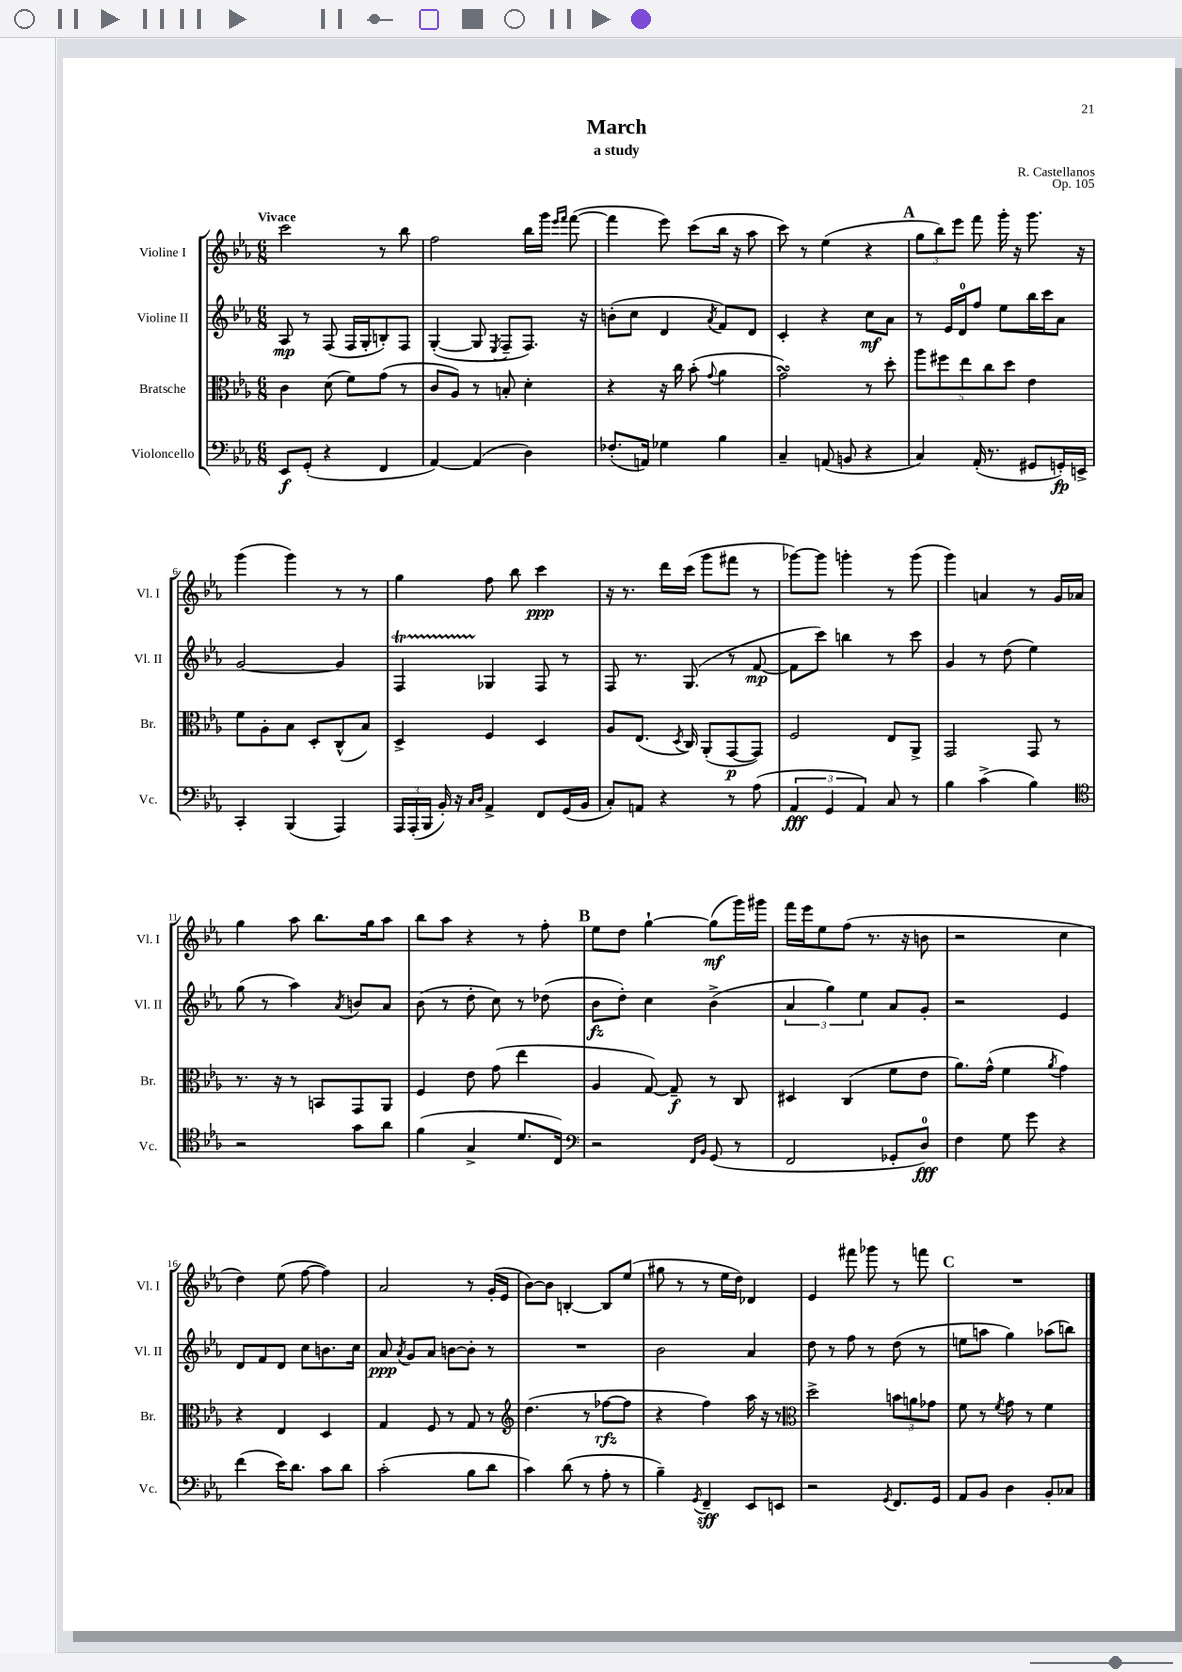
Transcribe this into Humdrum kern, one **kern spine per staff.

**kern	**dynam	**kern	**dynam	**kern	**dynam	**kern	**dynam
*part4	*part4	*part3	*part3	*part2	*part2	*part1	*part1
*staff4	*staff4	*staff3	*staff3	*staff2	*staff2	*staff1	*staff1
*I"Violoncello	*	*I"Bratsche	*	*I"Violine II	*	*I"Violine I	*
*I'Vc.	*	*I'Br.	*	*I'Vl. II	*	*I'Vl. I	*
*clefF4	*	*clefC3	*	*clefG2	*	*clefG2	*
*k[b-e-a-]	*	*k[b-e-a-]	*	*k[b-e-a-]	*	*k[b-e-a-]	*
*M6/8	*	*M6/8	*	*M6/8	*	*M6/8	*
=1	=1	=1	=1	=1	=1	=1	=1
!	!	!	!	!	!	!LO:TX:a:B:t=Vivace	!
8EE-/L	f	4c\	.	8A-/	mp	2ccc\	.
(8GG'/J	.	.	.	8r	.	.	.
4r	.	(8d\	.	(8F/	.	.	.
.	.	8f\L)	.	16F/LL	.	.	.
.	.	.	.	16G'/J	.	.	.
4FF/	.	(8g\J	.	8Bn'/)	.	8r	.
.	.	8r	.	8F/J	.	8bb-\	.
=2	=2	=2	=2	=2	=2	=2	=2
[4AA-/)	.	8c/L	.	([4G'/	.	2ff\	.
.	.	8A-/J)	.	.	.	.	.
(4AA-/]	.	8r	.	8G/]	.	.	.
.	.	.	.	8qE-/	.	.	.
.	.	8Bn'/	.	8F~/L	.	.	.
4D\)	.	4d'\	.	8.F/J)	.	16bb-\LL	.
.	.	.	.	.	.	16ggg\JJ	.
.	.	.	.	.	.	16qqeee-/LL	.
.	.	.	.	.	.	16qqfff/JJ	.
.	.	.	.	.	.	([8fff\	.
.	.	.	.	16r	.	.	.
=3	=3	=3	=3	=3	=3	=3	=3
(8.F-X'/L	.	4r	.	(8bn'\L	.	4fff\]	.
.	.	.	.	8cc\J	.	.	.
16AAn/Jk)	.	.	.	.	.	.	.
4G-X\	.	16r	.	4d/	.	8eee-\)	.
.	.	16cc\	.	.	.	.	.
.	.	(8b-'\	.	.	.	(8ccc\L	.
.	.	8qqg/	.	8qa-/	.	.	.
4B-\	.	4a-\	.	8f/L)	.	16bb-\Jk	.
.	.	.	.	.	.	16r	.
.	.	.	.	8d/J	.	8aa-\	.
=4	=4	=4	=4	=4	=4	=4	=4
4C~/	.	2gsSsS\)	.	4c'/	.	8ccc\)	.
.	.	.	.	.	.	8r	.
(8AAn/	.	.	.	4r	.	(4ee-\	.
8BBn/	.	.	.	.	.	.	.
4r	.	8r	.	8cc\L	mf	4r	.
.	.	8dd'\	.	8a-\J	.	.	.
!!LO:REH:place=s1:t=A
=5	=5	=5	=5	=5	=5	=5	=5
4C/)	.	10aa-\L	.	8r	.	12gg\L	.
.	.	.	.	.	.	12bb-\)	.
.	.	10ff#X\	.	.	.	.	.
.	.	.	.	16e-/LL	.	.	.
.	.	.	.	.	.	12eee-\J	.
.	.	.	.	16d/J	.	.	.
.	.	10ee-\	.	.	.	.	.
(16AA-'/	.	.	.	8ff/J	.	8fff\	.
.	.	10cc\	.	.	.	.	.
8.r	.	.	.	.	.	.	.
.	.	.	.	8ee-\L	.	16ggg'\	.
.	.	10dd\J	.	.	.	.	.
.	.	.	.	.	.	16r	.
8GG#X/L	.	4e-\	.	16bb-\L	.	8.ggg\	.
.	.	.	.	16ccc\J	.	.	.
16GGn'/L)	fp	.	.	8a-\J	.	.	.
16EEn^/JJ	.	.	.	.	.	16r	.
!!LO:LB:g=z
=6	=6	=6	=6	=6	=6	=6	=6
4CC'/	.	8f\L	.	[2g/	.	(4ggg\	.
.	.	8A-'\	.	.	.	.	.
(4BBB-/	.	8B-\J	.	.	.	4ggg\)	.
.	.	8D'/L	.	.	.	.	.
4AAA-/)	.	(8C^^/	.	4g/]	.	8r	.
.	.	8B-/J)	.	.	.	8r	.
=7	=7	=7	=7	=7	=7	=7	=7
24AAA-/LL	.	4D^/	.	4FT/	.	4gg\	.
(24AAA-'/	.	.	.	.	.	.	.
24BBB-/JJ	.	.	.	.	.	.	.
16BB-'/)	.	.	.	.	.	.	.
16r	.	.	.	.	.	.	.
16qqC/LL	.	.	.	.	.	.	.
16qqD/JJ	.	.	.	.	.	.	.
4AA-^/	.	4F/	.	4G-X/	.	8ff\	.
.	.	.	.	.	.	8bb-\	.
8FF/L	.	4D/	.	8F/	.	4ccc\	ppp
(16GG/L	.	.	.	8r	.	.	.
16BB-/JJ	.	.	.	.	.	.	.
=8	=8	=8	=8	=8	=8	=8	=8
8C'/L)	.	8A-/L	.	8F/	.	16r	.
.	.	.	.	.	.	8.r	.
8AAn/J	.	(8.E-/J	.	8.r	.	.	.
4r	.	.	.	.	.	16ddd\LL	.
.	.	8qD/	.	.	.	.	.
.	.	16C/)	.	(8.G/	.	(16ccc\JJ	.
.	.	(8AA-'/L	.	.	.	8ggg\L	.
8r	.	[8GG/	p	8r	.	8fff#X\J	.
(8A-\	.	8GG/J])	.	[8f/	mp	8r	.
=9	=9	=9	=9	=9	=9	=9	=9
6AA-/	fff	2F/	.	8f\L]	.	[8ggg-X\L)	.
.	.	.	.	8ccc\J)	.	8ggg-\J]	.
6GG/	.	.	.	.	.	.	.
.	.	.	.	4bbn\	.	4gggn'\	.
6AA-/)	.	.	.	.	.	.	.
8C/	.	8E-/L	.	8r	.	8r	.
8r	.	8AA-^/J	.	8ccc\	.	(8ggg\	.
=10	=10	=10	=10	=10	=10	=10	=10
4B-\	.	2GG/	.	4g/	.	4ggg\)	.
(4c^\	.	.	.	8r	.	4an/	.
.	.	.	.	(8dd\	.	.	.
4B-\)	.	8GG/	.	4ee-\)	.	8r	.
.	.	8r	.	.	.	16g/LL	.
.	.	.	.	.	.	16a-X/JJ	.
!!LO:LB:g=z
=11	=11	=11	=11	=11	=11	=11	=11
*clefC4	*	*	*	*	*	*	*
2r	.	8.r	.	(8gg\	.	4gg\	.
.	.	.	.	8r	.	.	.
.	.	16r	.	.	.	.	.
.	.	8r	.	4aa-\)	.	8aa-\	.
.	.	8BBn/L	.	.	.	8.bb-\L	.
.	.	.	.	8qa-/	.	.	.
8g\L	.	8GG/	.	8bn/L	.	.	.
.	.	.	.	.	.	16gg\k	.
8a-\J	.	8AA-/J	.	8a-/J	.	8aa-\J	.
=12	=12	=12	=12	=12	=12	=12	=12
(4f\	.	4F/	.	(8b-\	.	8bb-\L	.
.	.	.	.	8r	.	8aa-\J	.
4G^/	.	8e-\	.	8dd'\	.	4r	.
.	.	(8g\	.	8cc\)	.	.	.
8.d/L	.	4ee-\	.	8r	.	8r	.
.	.	.	.	(8dd-X\	.	8ff'\	.
16C/Jk)	.	.	.	.	.	.	.
!!LO:REH:place=s1:t=B
=13	=13	=13	=13	=13	=13	=13	=13
*clefF4	*	*	*	*	*	*	*
2r	.	4A-/	.	8b-\L	fz	8ee-\L	.
.	.	.	.	8dd'\J)	.	8dd\J	.
.	.	[8G/)	.	4cc\	.	[4gg`\	.
.	.	8G~/]	f	.	.	.	.
16qqFF/LL	.	.	.	.	.	.	.
16qqBB-/JJ	.	.	.	.	.	.	.
(8GG/	.	8r	.	(4b-^\	.	(8gg\L]	mf
8r	.	8C/	.	.	.	16ggg\L)	.
.	.	.	.	.	.	16ggg#X\JJ	.
=14	=14	=14	=14	=14	=14	=14	=14
2FF/	.	4D#X/	.	6a-/	.	16fff\LL	.
.	.	.	.	.	.	16eee-\J	.
.	.	.	.	.	.	8ee-\	.
.	.	.	.	6gg\)	.	.	.
.	.	(4C/	.	.	.	(8ff\J	.
.	.	.	.	6ee-\	.	.	.
.	.	.	.	.	.	8.r	.
8GG-X'/L	.	8f\L	.	8a-/L	.	.	.
.	.	.	.	.	.	16r	.
8D/J)	fff	8e-\J	.	8g'/J	.	8bn\	.
=15	=15	=15	=15	=15	=15	=15	=15
4F\	.	8.a-\L)	.	2r	.	2r	.
.	.	(16g^^\Jk	.	.	.	.	.
8G\	.	4f\	.	.	.	.	.
8g\	.	.	.	.	.	.	.
.	.	8qa-/	.	.	.	.	.
4r	.	4g\)	.	4e-/	.	4cc\	.
!!LO:LB:g=z
=16	=16	=16	=16	=16	=16	=16	=16
(4f\	.	4r	.	8d/L	.	4dd\)	.
.	.	.	.	8f/	.	.	.
16e-\KL)	.	4E-/	.	8d/J	.	(8ee-\	.
8.d\J	.	.	.	.	.	.	.
.	.	.	.	8cc\L	.	[8ff\	.
8c\L	.	4D/	.	8.bn\	.	4ff\])	.
8d\J	.	.	.	.	.	.	.
.	.	.	.	16cc\Jk	.	.	.
=17	=17	=17	=17	=17	=17	=17	=17
(2c'\	.	4G/	.	8a-/	ppp	2a-/	.
.	.	.	.	8qa-/	.	.	.
.	.	.	.	8g/L	.	.	.
.	.	8F/	.	8a-/J	.	.	.
.	.	8r	.	[8bn\L	.	.	.
8B-\L	.	8G/	.	8b'\J]	.	8r	.
8d\J	.	8r	.	8r	.	(16g'/LL	.
.	.	.	.	.	.	16e-/JJ	.
=18	=18	=18	=18	=18	=18	=18	=18
*	*	*clefG2	*	*	*	*	*
4c\)	.	(4.dd\	.	2.r	.	[8b-\L)	.
.	.	.	.	.	.	8b-\J]	.
(8d\	.	.	.	.	.	[4Bn'/	.
8r	.	8r	.	.	.	.	.
8A-'\	.	[8ff-X\L	rfz	.	.	8B/L]	.
8r	.	8ff-\J]	.	.	.	(8ee-/J	.
=19	=19	=19	=19	=19	=19	=19	=19
4B-~\)	.	4r	.	2b-\	.	8gg#X\	.
.	.	.	.	.	.	8r	.
8qGG/	.	.	.	.	.	.	.
4FF~/	sff	4ff\)	.	.	.	8r	.
.	.	.	.	.	.	16ee-\LL	.
.	.	.	.	.	.	16dd\JJ)	.
8EE-/L	.	16aa-\	.	4a-/	.	4d-X/	.
.	.	16r	.	.	.	.	.
8EEn/J	.	8r	.	.	.	.	.
=20	=20	=20	=20	=20	=20	=20	=20
*	*	*clefC3	*	*	*	*	*
2r	.	2dd^\	.	8dd\	.	4e-/	.
.	.	.	.	8r	.	.	.
.	.	.	.	8ff\	.	8fff#X\	.
.	.	.	.	8r	.	8ggg-X\	.
8qGG/	.	.	.	.	.	.	.
8.FF/L	.	12bn\L	.	(8dd\	.	8r	.
.	.	12an\	.	.	.	.	.
.	.	.	.	8r	.	8fffn\	.
.	.	12g-X\J	.	.	.	.	.
16GG/Jk	.	.	.	.	.	.	.
!!LO:REH:place=s1:t=C
=21	=21	=21	=21	=21	=21	=21	=21
8AA-/L	.	8f\	.	8een\L	.	2.r	.
8BB-/J	.	8r	.	8aan\J	.	.	.
.	.	8qf/	.	.	.	.	.
4D\	.	8g\	.	4gg\)	.	.	.
.	.	8r	.	.	.	.	.
8BB-'/L	.	4f\	.	(8aa-X\L	.	.	.
8C-X/J	.	.	.	8bbn\J)	.	.	.
==	==	==	==	==	==	==	==
*-	*-	*-	*-	*-	*-	*-	*-
